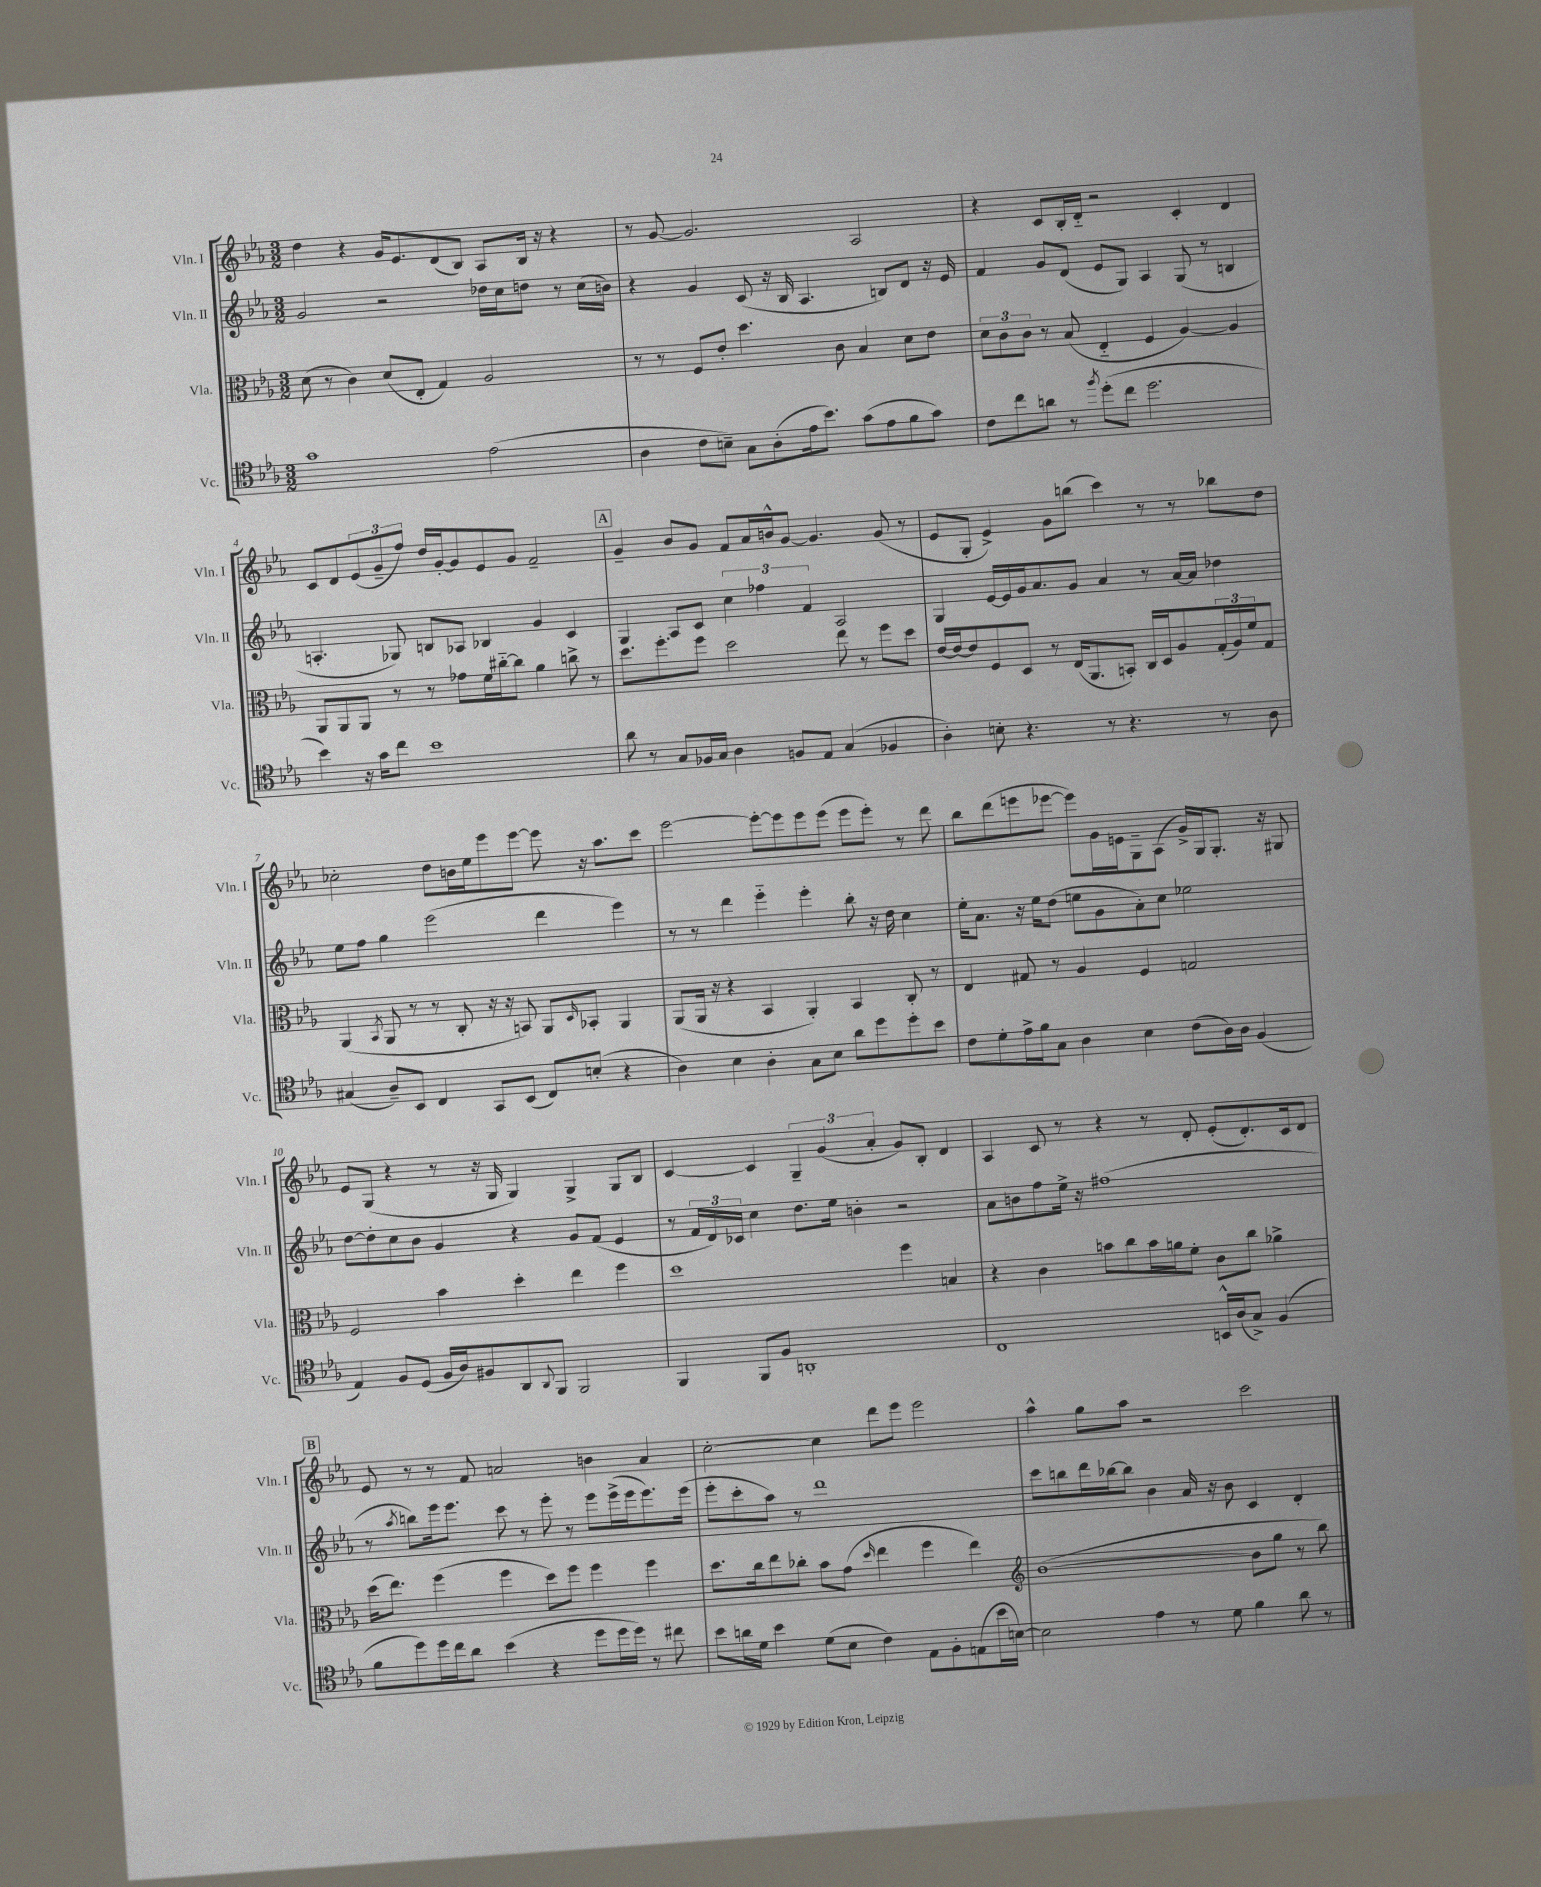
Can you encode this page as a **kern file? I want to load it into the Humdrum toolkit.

**kern	**kern	**kern	**kern
*part4	*part3	*part2	*part1
*staff4	*staff3	*staff2	*staff1
*I"Vc.	*I"Vla.	*I"Vln. II	*I"Vln. I
*I'Vc.	*I'Vla.	*I'Vln. II	*I'Vln. I
*clefC4	*clefC3	*clefG2	*clefG2
*k[b-e-a-]	*k[b-e-a-]	*k[b-e-a-]	*k[b-e-a-]
*M3/2	*M3/2	*M3/2	*M3/2
=1	=1	=1	=1
1g	(8d\	2g/	4dd\
.	8r	.	.
.	4c\)	.	4r
.	(8d/L	2r	16g/KL
.	.	.	8.e-/
.	8E-'/J	.	.
.	4G/)	.	(8d/
.	.	.	8B-/J)
(2e-\	2A-/	16dd-X\LL	8A-/L
.	.	16cc\J	.
.	.	8ddn\J	16B-/Jk
.	.	.	16r
.	.	8r	4r
.	.	(16cc\LL	.
.	.	16bn\JJ)	.
=2	=2	=2	=2
4A-\	8r	4r	8r
.	8r	.	[8g/
8c\L	8F/L	4g/	2.g/]
8Bn~\J)	8e-'/J	.	.
8G\L	4.dd\	(8c/	.
(8A-'\	.	16r	.
.	.	16B-/	.
16e-\k	.	4.A-/	.
8.b-\J)	.	.	.
.	8c\	.	.
(8g\L	4B-/	.	2A-/
8e-\	.	8Bn/L)	.
8f\	8d\L	8d/J	.
8g\J)	8e-\J	16r	.
.	.	16e-/	.
=3	=3	=3	=3
8c\L	12d\L	4f/	4r
.	12c\	.	.
8cc\	.	.	.
.	12c\J	.	.
8an\J	8r	8g/L	8c/L
8r	(8B-/	(8d/J	16B-'/L
.	.	.	16d/JJ
8qff/	.	.	.
(8dd'\L	4E-/	8e-/L	2r
8cc\J	.	8G/J)	.
2.dd\	4F/	4A-/	.
.	[4A-/)	(8G/	4c'/
.	.	8r	.
.	4A-/]	4Bn/	4d/
!!LO:LB:g=z
=4	=4	=4	=4
4b-\)	8AA-/L	4.An'/	8c/L
.	8AA-/	.	8d/
16r	8AA-/J	.	(12e-/
16g\KL	.	.	.
.	.	.	12g~/
8cc\J	8r	8G-X/)	.
.	.	.	12ff/J)
1b-	8r	8Bn/L	16dd/LL
.	.	.	[16g'/J
.	8g-X\L	8A-X/J	8g/]
.	16f\L	4B-X/	8e-/
.	[16cc#X\J	.	.
.	8cc#\J]	.	8g/J
.	4a-\	4g/	2f~/
.	8ccn^\	4c/	.
.	8r	.	.
!!LO:REH:place=s1:t=A
=5	=5	=5	=5
8a-\	8.dd\L	4G/	4g~/
8r	.	.	.
.	8.ff'\	.	.
8G/L	.	8A-/L	8b-/L
16F-X/L	8ff\J	8c/J	8g/J
16G/JJ	.	.	.
4A-\	2dd\	6cc\	8f/L
.	.	.	16a-/L
.	.	6ff-X\	.
.	.	.	16bn^^/J
8Fn/L	.	.	[8g/J
.	.	6f/	.
8E-/J	.	.	4.g/]
(4G/	8ee-\	2A-/	.
.	8r	.	.
4F-X/	8ff\L	.	(8g/
.	8dd\J	.	8r
=6	=6	=6	=6
4A-'\)	[16e-/LL	4G/	8e-/L
.	16e-/J_	.	.
.	8e-/]	.	8G'/J
8Bn'\	8F/	[16e-/LL	4e-^/)
.	.	16e-/]	.
4.r	8D/J	16g/J	.
.	.	8.a-/	.
.	8r	.	8g\L
.	(16E-/KL	8g/J	(8bbn\J
.	8.AA-/	.	.
8r	.	4a-/	4ccc\)
4.r	8BBn'/J)	.	.
.	16C/LL	8r	8r
.	16D/J	.	.
.	8A-/	[16a-/LL	8r
.	.	16a-/JJ]	.
8r	(24G'/L	4dd-X\	8bb-X\L
.	24A-/)	.	.
.	24f/J	.	.
8A-\	8G/J	.	8dd\J
!!LO:LB:g=z
=7	=7	=7	=7
(4G#X/	(4AA-/	8ee-\L	2cc-X'\
.	.	8ff\J	.
.	8qBB-/	.	.
8A-~/L)	8AA-/	4gg\	.
8BB-/J	8r	.	.
4C/	8r	(2eee-\	8dd\L
.	8C'/	.	16bn\L
.	.	.	16ee-\J
8GG/L	16r	.	8eee-\
.	16r	.	.
(8BB-/J	8BBn/)	.	[8eee-\J
8C/L)	8AA-/L	4ddd\	8eee-\]
.	16qqD/	.	.
(8Bn'/J	8BB-X'/J	.	16r
.	.	.	8.aa-\L
4r	4AA-/	4eee-\)	.
.	.	.	8ccc\J
=8	=8	=8	=8
4A-\)	(8AA-/L	8r	[2eee-\
.	16AA-/Jk	8r	.
.	16r	.	.
4B-\	4r	4ddd\	.
4A-'\	4BB-/	4eee-\	8eee-'\L_
.	.	.	8eee-\]
8G\L	4AA-'/)	4eee-'\	8eee-\
8B-\J	.	.	(8eee-\J
8a-\L	4BB-/	8bb-'\	8eee-\L
8dd\	.	16r	8eee-'\J)
.	.	16dd\	.
8dd'\	8C'/	4cc\	8r
8b-\J	8r	.	8ddd\
=9	=9	=9	=9
8c\L	4E-/	16ee-'\KL	8bb-\L
.	.	8.a-\J	.
8d'\	.	.	(8ddd\
16e-^\L	8G#X/	16r	8eeen\
16f\J	.	16ee-\KL	.
8G\J	8r	(8dd\J	[8eee-X\J
4A-\	4A-/	8een\L	8eee-\L])
.	.	8g\	16g\L
.	.	.	16en\J
4B-\	4F/	8a-'\)	8G~\
.	.	8cc\J	(8A-\J
(8c\L	2Gn/	2ee-X\	16g^/LL)
.	.	.	16G/J
16A-\L)	.	.	8.G'/J
16A-\JJ	.	.	.
(4F/	.	.	.
.	.	.	16r
.	.	.	8G#X/
!!LO:LB:g=z
=10	=10	=10	=10
4E-/)	2F/	[8dd\L	8e-/L
.	.	8dd'\]	(8G/J
8F/L	.	8cc\	4r
(8D/J	.	8b-\J	.
16F/LL	4b-\	4g/	8r
16A-/J)	.	.	.
8F#X/	.	.	16r
.	.	.	16G/
8AA-/	4dd'\	4r	4G/)
8qqAA-/	.	.	.
8FF/J	.	.	.
2FF/	4ee-\	8g/L	4G^/
.	.	(8f/J	.
.	4ff\	4e-/	8G/L
.	.	.	8B-/J
=11	=11	=11	=11
4FF/	1dd	8r	[4c/
.	.	24f/LL	.
.	.	24d/)	.
.	.	24c-X/JJ	.
8FF/L	.	4cc\	4c/]
8F/J	.	.	.
1AAn'	.	8.dd\L	6G~/
.	.	.	(6g/
.	.	16ee-\Jk	.
.	.	4bn'\	.
.	.	.	6a-'/
.	4ff\	2r	8g/L)
.	.	.	8B-'/J
.	4Bn/	.	4d/
=12	=12	=12	=12
1C	4r	8a-\L	4A-/
.	.	8bn\	.
.	4c\	8ff\	8c/
.	.	16ee-^\Jk	8r
.	.	16r	.
.	8bn\L	(1ff#X	4r
.	8cc\	.	.
.	16b\L	.	8r
.	16an\J	.	.
.	8f'\J	.	8d'/
16BBn^^/LL	8c\L	.	(8e-'/L
(16A-/J	.	.	.
8G^/J)	8cc\J	.	8.d'/)
(4F/	4a-X^\	.	.
.	.	.	16c/k
.	.	.	8d/J
!!LO:LB:g=z
!!LO:REH:place=s1:t=B
=13	=13	=13	=13
8f\L	(16dd\KL	8r	8e-/
.	8.ee-\J)	.	.
.	.	8qaa-/	.
8dd\)	.	8bbn\L)	8r
16dd\L	(4ff\	16eee-\k	8r
16cc\J	.	8.eee-\J	.
8a-\J	.	.	8f/
(4b-\	4ff\	8ccc\	2an/
.	.	8r	.
4r	8dd\L)	8eee-'\	.
.	8ff\J	8r	.
8dd\L	4ff\	8eee-\L	4bn\
16dd\L	.	(16eee-^\L	.
16dd\JJ)	.	16eee-\J	.
8r	4ff\	8.eee-\)	4a/
8cc#X\	.	.	.
.	.	(16eee-\Jk	.
=14	=14	=14	=14
8b-\L	8.dd\L	8eee-'\L	[2cc'\
16an\L	.	8ccc'\	.
16d\JJ	16cc\k	.	.
4b-\	8ee-\	8aa-\J)	.
.	8cc-X'\J	8r	.
(8d\L	8b-\L	1ddd	4cc\]
8B-\J	(8g\J	.	.
.	16qqdd/	.	.
4c\)	4ee-\	.	8ddd\L
.	.	.	8eee-\J
8E-\L	4ff\	.	2eee-\
8F'\	.	.	.
(8En\	4ee-\)	.	.
16b-\L	.	.	.
[16Bn\JJ)	.	.	.
=15	=15	=15	=15
*	*clefG2	*	*
2B\]	([1b-	8ccc\L	4aa-^^\
.	.	8bbn\	.
.	.	16ddd\L	8gg\L
.	.	[16bb-X\J	.
.	.	8bb-\J]	8aa-\J
4e-\	.	4b-\	2r
8r	.	16a-/	.
.	.	16r	.
8d\	.	8b-\	.
4f\	8b-\L]	4c/	2ccc\
.	8gg\J	.	.
8a-\	8r	4d'/	.
8r	8bb-\)	.	.
==	==	==	==
*-	*-	*-	*-
